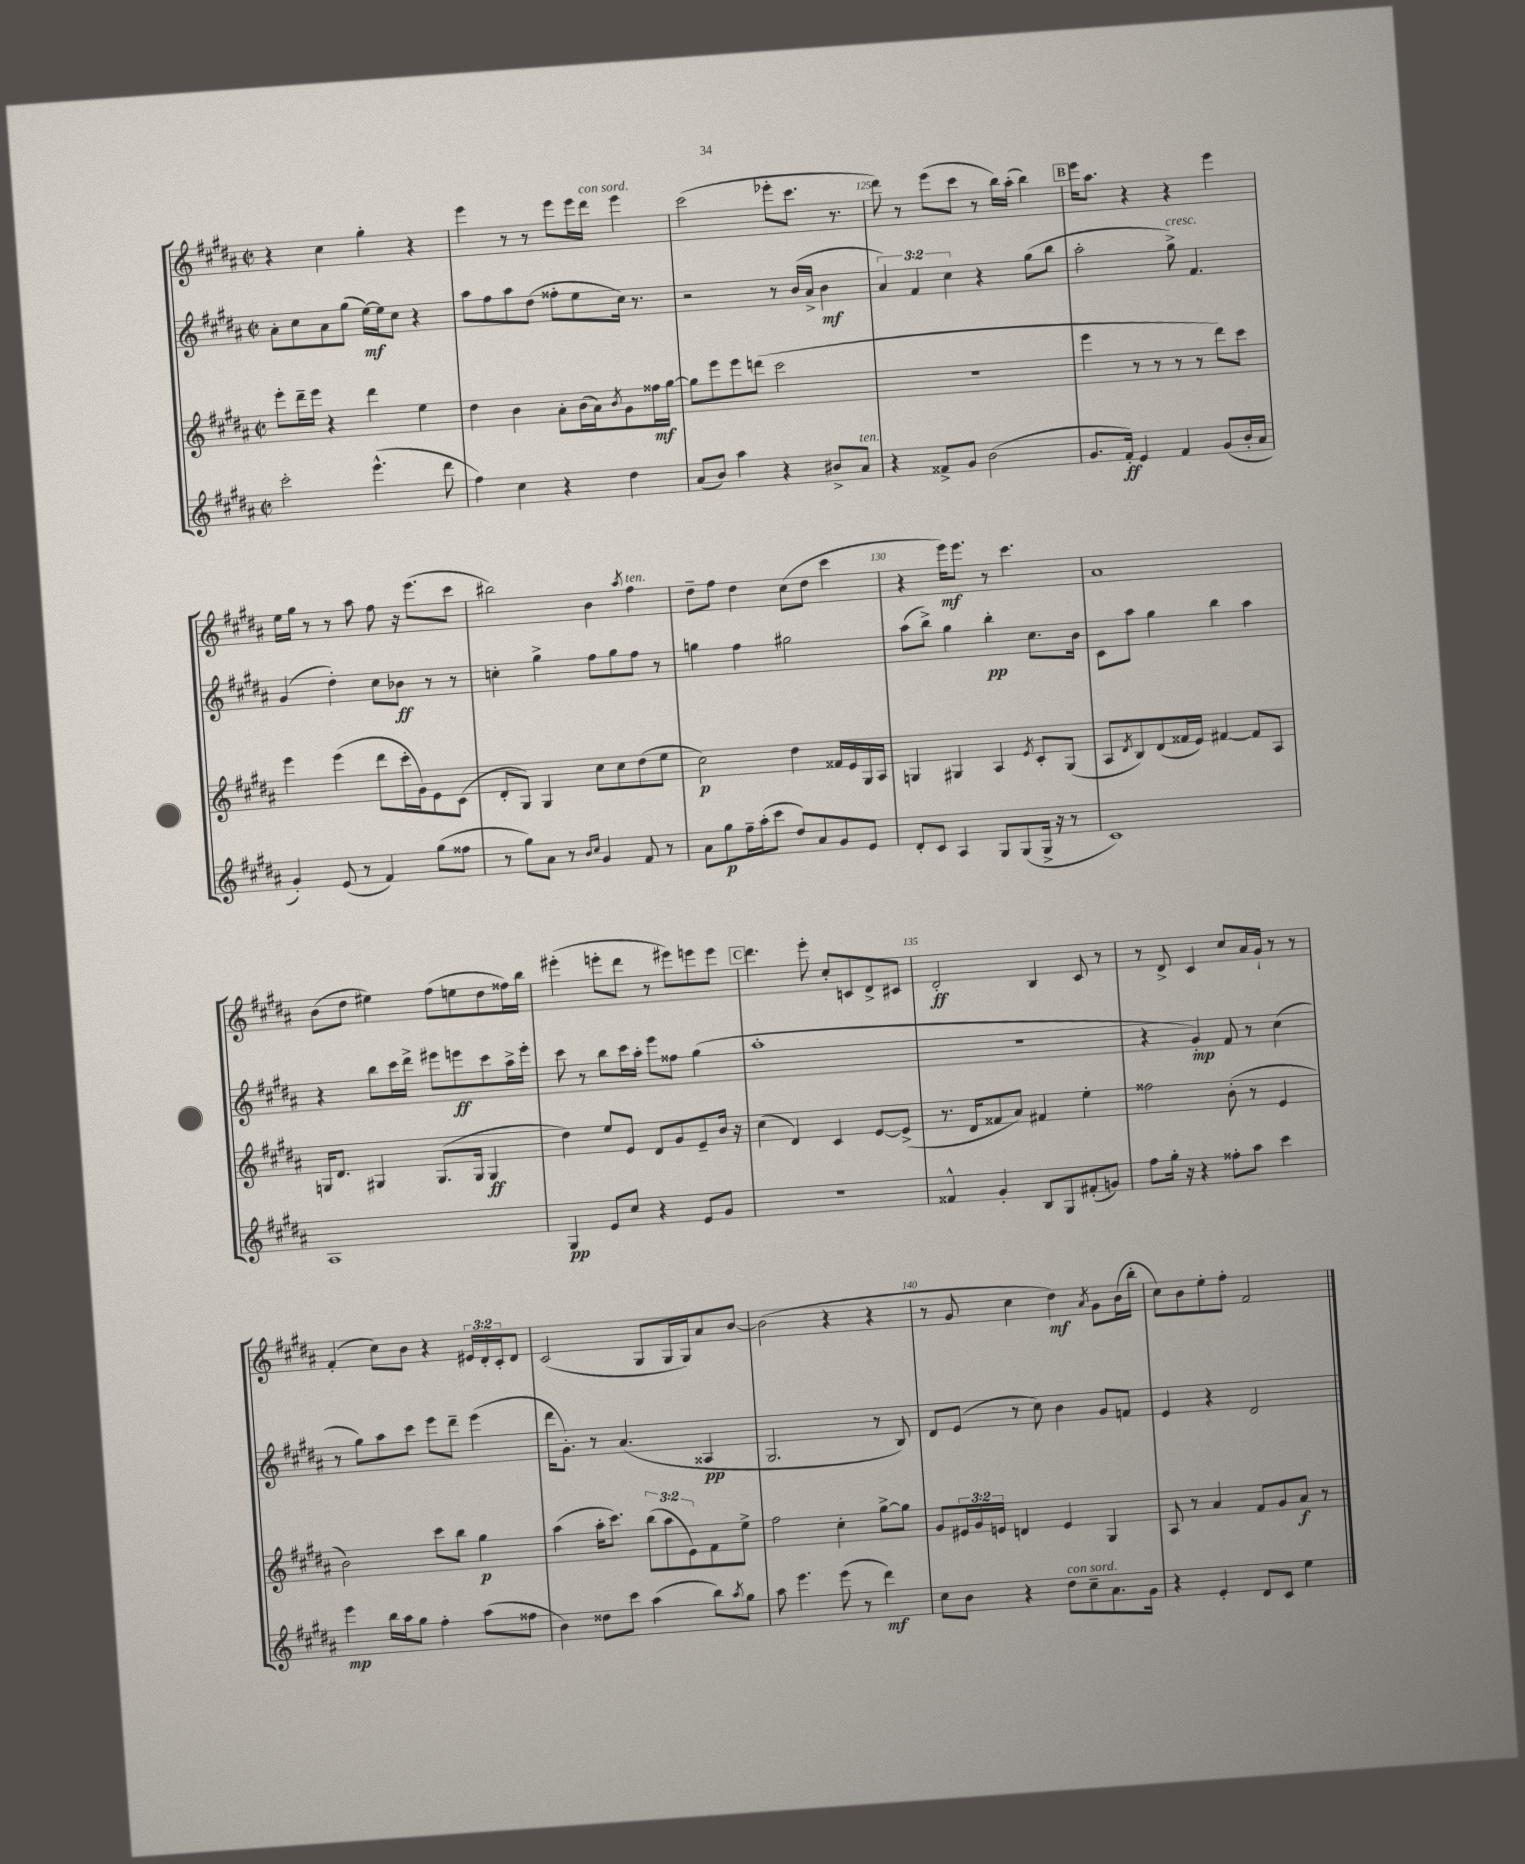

**kern	**kern	**kern	**kern
*staff4	*staff3	*staff2	*staff1
*clefG2	*clefG2	*clefG2	*clefG2
*k[f#c#g#d#a#]	*k[f#c#g#d#a#]	*k[f#c#g#d#a#]	*k[f#c#g#d#a#]
*M2/2	*M2/2	*M2/2	*M2/2
*met(c|)	*met(c|)	*met(c|)	*met(c|)
2ccc#'	8eee'	8a#'	4r
.	16ddd#~	8cc#	.
.	16eee	.	.
.	4r	8a#	4cc#
.	.	(8gg#	.
(4.eee^^	4ddd#	[16ee)	4gg#'
.	.	16ee]	.
.	.	8cc#	.
.	4ee	4r	4r
8ddd#	.	.	.
=	=	=	=
4ff#)	4dd#	8aa#	4eee
.	.	8ff#	.
4cc#	4b	8aa#	8r
.	.	(8dd#	8r
4r	8a#'	8ff##'	8eee
.	(16b	8ee	16eee
.	16a#)	.	16ddd#
.	8qb	.	.
4dd#	8g#	16cc#)	4eee
.	.	8.r	.
.	16ff##	.	.
.	[16gg#	.	.
=	=	=	=
(8a#	8gg#]	2r	(2ccc#
8b)	8eee	.	.
4aa#	8eee	.	.
.	(8ddd	.	.
4r	2ccc#	8r	8eee-'
.	.	(16b	8.ccc#
.	.	16a#^	.
8b#^	.	4b	.
.	.	.	8.r
8a#	.	.	.
=	=	=	=
4r	1r	6a#)	8ddd#)
.	.	.	8r
.	.	6f#	.
8f##^	.	.	(8eee
.	.	6cc#	.
8g#	.	.	8ccc#
(2b	.	4r	8r
.	.	.	16bb)
.	.	.	(16aa#'
.	.	(8gg#	4bb)
.	.	8bb	.
=	=	=	=
8.g#	4eee	2aa#'	16eee
.	.	.	8.aa#
16f#')	.	.	.
4e	8r	.	4r
.	8r	.	.
4f#	8r	8gg#^)	4r
.	8r	4.f#	.
(8g#	8ddd#)	.	4eee
16b'	8ccc#	.	.
16a#	.	.	.
=	=	=	=
4g#')	4eee	(4g#	16ee
.	.	.	16gg#
.	.	.	8r
(8e	(4eee	4dd#')	8r
8r	.	.	8aa#
4f#)	8ddd#	8cc#	8ff#
.	16ccc#'	8b-	16r
.	16g#)	.	(8.eee
(8gg#	8e	8r	.
8ff##	(8c#	8r	8ccc#
=	=	=	=
8r	8d#'	4cc'	2bb#)
8gg#)	8G#)	.	.
8a#	4G#	4gg#^	.
8r	.	.	.
16qqb	.	.	.
16qqcc#	.	.	.
4g#	8cc#	8ff#	4b
.	8cc#	8gg#	.
.	.	.	8qaa#
8f#	(8dd#	8ff#	4ff#
8r	8ee	8r	.
=	=	=	=
8a#	2cc#)	4gg	8dd#~
8gg#	.	.	8ff#
16ff#~	.	4ff#	4dd#
(16aa#'	.	.	.
8ccc#	.	.	.
8dd#)	4dd#	2gg#	(8cc#
8a#	.	.	8dd#
8g#	16f##	.	4ccc#
.	16e	.	.
8e	16G#	.	.
.	16A#	.	.
=	=	=	=
8d#'	4G	(8aa#	4r
8c#	.	8bb^)	.
4A#	4G#	4gg#	16eee)
.	.	.	8.eee
8G#	4A#	4bb'	8r
(8G#	.	.	4.ccc#
.	8qe	.	.
16G#^	8c#'	8.cc#	.
16r	.	.	.
8r	(8G#	.	.
.	.	16b	.
=	=	=	=
1c#)	8A#	8c#	1a#
.	8qd#	.	.
.	8B)	8aa#	.
.	(8d#	4gg#	.
.	16f##	.	.
.	16e)	.	.
.	[4f#	4bb	.
.	8f#]	4aa#	.
.	8A#	.	.
=	=	=	=
1A#	16G	4r	(8b
.	8.d#	.	.
.	.	.	8dd#
.	4G#	8bb	4ee#)
.	.	16ccc#	.
.	.	16ddd#^	.
.	(8.G#	8eee#	(8ff#
.	.	8eee	8ee
.	16G#	.	.
.	4G#	8ccc#	8dd#
.	.	16aa#^	16ff##)
.	.	16eee'	16bb
=	=	=	=
4G#	4dd#)	8ccc#	(4eee#'
.	.	8r	.
8e	8ee	8bb	8eee'
8cc#	8e	16ccc#	8ddd#
.	.	16aa#'	.
4r	8d#	8eee	8r
.	8g#	8ff##	8eee#)
8e	8e~	(4gg#	8eee
8g#	16b	.	8eee
.	16r	.	.
=	=	=	=
1r	(4cc#	1aa#'	4.ddd#
.	4d#)	.	.
.	.	.	8eee'
.	4c#	.	8cc#'
.	.	.	8c
.	[8e	.	8d#^
.	(8e^]	.	8c#
=	=	=	=
4f##^^	8.r	1r	2d#'
.	16d#	.	.
4g#'	8f##	.	.
.	8a#)	.	.
8B	4f#	.	4B
8G#	.	.	.
(8f#'	4ee'	.	8c#
8g)	.	.	8r
=	=	=	=
8ff#	2ff##	4r	8r
16gg#'	.	.	8d#^
16r	.	.	.
4r	.	4g#')	4c#
8ff##'	(8b'	8f#	8cc#
8aa#	8r	8r	16a#
.	.	.	16g#`
4ccc#	4e	(4cc#	8r
.	.	.	8r
=	=	=	=
4eee	2b)	8r	(4f#'
.	.	8gg#)	.
16bb	.	8aa#	8cc#)
16aa#	.	.	.
8gg#	.	8ccc#	8b
4ff#'	8ccc#	8eee	4r
.	8bb	8ddd#~	.
(8aa#	4gg#	(4eee	24e#
.	.	.	24d#'
.	.	.	24c#'
8ff##	.	.	8d#
=	=	=	=
4b)	(4aa#	16ddd#	(2c#
.	.	8.g#')	.
8dd##	16aa#'	8r	.
.	8.ccc#)	.	.
8ccc#	.	(4.a#	.
(4aa#	(12bb	.	8G#
.	12aa#	.	.
.	.	.	16G#
.	12e)	.	.
.	.	.	16G#)
8bb)	8f#	4A##	8a#
8qaa#	.	.	.
8gg#	8ee^	.	[8b
=	=	=	=
8aa#	2ff#	2.G#	(2b]
4.eee	.	.	.
(8eee	4cc#'	.	4r
8r	.	.	.
4ddd#)	[8gg#^	8r	4r
.	8gg#]	8B)	.
=	=	=	=
8cc#	8g#	8d#	8r
8b	24e#	(8e	8g#
.	24g#	.	.
.	24e	.	.
4r	4d	8r	4cc#
.	.	8cc#)	.
8dd#	4e	4b	4dd#)
8cc#~	.	.	.
.	.	.	8qa#
8.a#	4G#	8g#	8g#
.	.	8f	(16b
16g#	.	.	16bb'
=	=	=	=
4r	8A#	4e	8cc#)
.	8r	.	8b
4e'	4a#	4r	8ee'
.	.	.	8ff#'
8d#	8f#	2d#	2f#
8c#	8g#	.	.
4ee	8a#	.	.
.	8r	.	.
==	==	==	==
*-	*-	*-	*-
